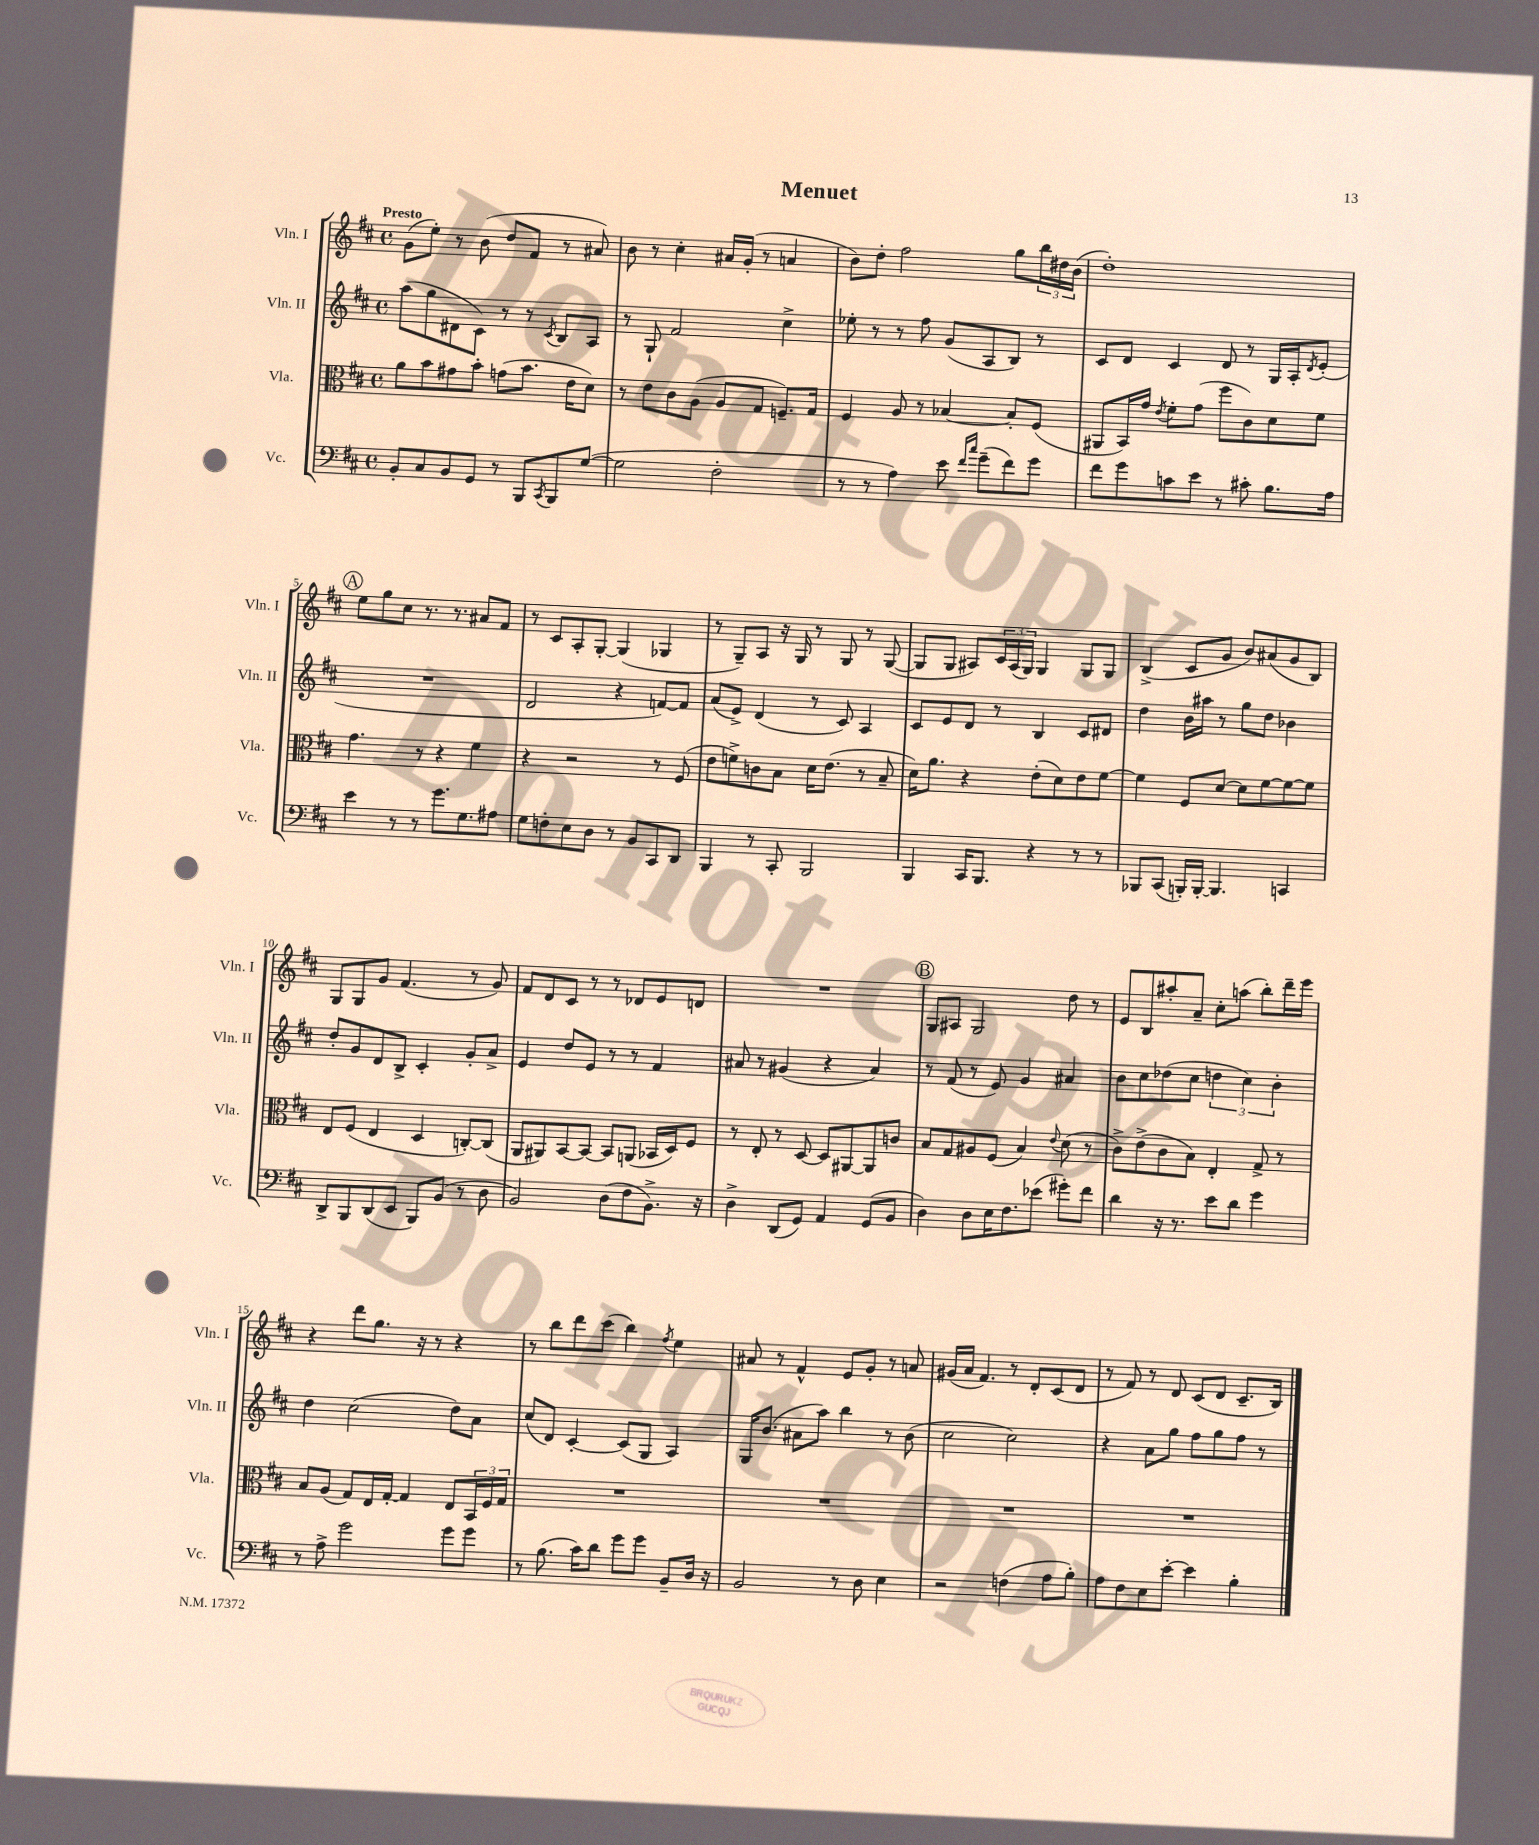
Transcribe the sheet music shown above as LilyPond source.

\header { title = "Menuet" }
<<
\new StaffGroup <<
\new Staff = "s0" \with { instrumentName = "Vln. I" shortInstrumentName = "Vln. I" } {
    \clef treble \key d \major \defaultTimeSignature \time 4/4 \tempo "Presto"
    g'8( e''8-.) r8 b'8( d''8 fis'8 r8 ais'8) |
    b'8 r8 cis''4-. ais'16 g'16-.( r8 a'4 |
    b'8) d''8-. fis''2 g''8 \tuplet 3/2 { b''16 dis''16 b'16( } |
    d''1-.) |
    \mark \markup { \circle "A" } e''8 g''8 cis''8 r8. r8. ais'8 fis'8 |
    r8 cis'8 a8-. g8~-. g4( ges4 |
    r8 g8--) a8 r16 g16 r8 g8 r8 g8~( |
    g8 g8 ais8) \tuplet 3/2 { cis'16 ais16( g16) } g4 g8 g8 |
    b4->( cis'8 g'8 b'8) ais'8( g'8 b8) |
    g8 g8 g'8 fis'4.( r8 g'8) |
    fis'8 d'8 cis'8 r8 r8 des'8 e'8 d'8 |
    R1 |
    \mark \markup { \circle "B" } g8 ais8 g2 d''8 r8 |
    e'8 b8 ais''8-. a'8-- cis''8-. a''8( b''8-.) d'''16-- e'''16 |
    r4 d'''8 g''8. r16 r8 r4 |
    r8 b''8 d'''8 cis'''8( b''4) \acciaccatura { fis''8 } e''4 |
    ais'8 r8 fis'4-^ e'8 g'8-. r8 a'8 |
    gis'16( a'16 fis'4.) r8 d'8-. cis'8( d'8 |
    r8 fis'8) r8 d'8 cis'8( d'8 cis'8.-- b16) \bar "|." |
}
\new Staff = "s1" \with { instrumentName = "Vln. II" shortInstrumentName = "Vln. II" } {
    \clef treble \key d \major \defaultTimeSignature \time 4/4
    a''8( g''8 dis'8 cis'8) r8 r8 \acciaccatura { cis'8 } b8 a8 |
    r8 g8-! fis'2 cis''4-> |
    ees''8-. r8 r8 fis''8 g'8( a8 b8) r8 |
    cis'8 d'8 cis'4 d'8 r8 g16 a16-. \acciaccatura { d'8 } e'8-.( |
    \mark \markup { \circle "A" } R1 |
    d'2 r4 f'8~) f'8 |
    a'8( e'8->) d'4( r8 cis'8) a4 |
    cis'8 e'8 d'8 r8 b4 cis'8 dis'8 |
    d''4 b'16 ais''16 r8 g''8 d''8 bes'4 |
    d''8-. g'8 d'8 b8-> cis'4-. g'8-. a'8-> |
    e'4 d''8 e'8 r8 r8 fis'4 |
    ais'8 r8 gis'4( r4 ais'4) |
    \mark \markup { \circle "B" } r8 fis'8( r8 e'8) g'4 ais'4 |
    b'8 cis''8 des''8( cis''8 \tuplet 3/2 { d''4 cis''4) b'4-. } |
    d''4 cis''2( d''8) a'8 |
    cis''8( d'8) cis'4~-. cis'8( g8 a4) |
    g16 b'8.( ais'8 a''8) b''4 r8 b'8( |
    cis''2 cis''2) |
    r4 a'8 g''8 fis''8 g''8 fis''8 r8 \bar "|." |
}
\new Staff = "s2" \with { instrumentName = "Vla." shortInstrumentName = "Vla." } {
    \clef alto \key d \major \defaultTimeSignature \time 4/4
    a'8 b'8 gis'8 b'8-. g'8( b'8. e'16 d'8) |
    r8 e'8 cis'8 a8( a8 g8 f8.--) g16 |
    fis4 a8 r8 bes4~ bes8-. fis8( |
    ais,8 b,16) g'16 \acciaccatura { e'8 } fis'8-. g'8( fis''8 cis'8) d'8 fis'8 |
    \mark \markup { \circle "A" } g'4. r8 r4 fis'4 |
    r4 r2 r8 fis8( |
    e'8 f'8->) c'8 b8 d'16 e'8.( r8 b8-- |
    d'16) a'8. r4 e'8-.( d'8) e'8 fis'8~ |
    fis'4 fis8 d'8~ d'8 fis'8~ fis'8~ fis'8 |
    e8 fis8( e4 d4 c8~-.) c8( |
    a,8 ais,8) b,8~ b,8~ b,8 a,8( bes,16 d16) fis8 |
    r8 e8-. r8 d8~ d8 ais,8~ ais,8 c'8 |
    \mark \markup { \circle "B" } b8 g8 ais8 fis8( b4) \appoggiatura { e'8 } d'8( r8 |
    cis'8->) e'8->( cis'8 b8) e4-. g8-> r8 |
    b8 a8( g8) e16 g16~-. g4 e8 \tuplet 3/2 { b,16 fis16 g16 } |
    R1 |
    R1 |
    R1 |
    R1 \bar "|." |
}
\new Staff = "s3" \with { instrumentName = "Vc." shortInstrumentName = "Vc." } {
    \clef bass \key d \major \defaultTimeSignature \time 4/4
    b,8-. cis8 b,8 g,8 r8 b,,8 \acciaccatura { cis,8 } b,,8 g8~( |
    g2 fis2-. |
    r8 r8 a4) e'8 \grace { fis'16 cis''16 } g'8--( fis'8) g'8 |
    fis'8 g'8 c'8 e'8 r8 cis'8-. b8. a16 |
    \mark \markup { \circle "A" } e'4 r8 r8 g'8. g8. ais8 |
    g8 f8-. e8 d8 r8 b,8 cis,8 d,8 |
    b,,4 r8 cis,8-. b,,2 |
    b,,4 cis,16 b,,8. r4 r8 r8 |
    bes,,8 cis,8( b,,16-.) b,,16~-. b,,4. c,4 |
    d,8-> b,,8 d,8( e,8 b,,8) b,8( r8 d8 |
    b,2) d8( fis8 b,8.->) r16 |
    d4-> d,8( g,8) a,4 g,8( b,8 |
    \mark \markup { \circle "B" } d4) d8 e16 fis8. ees'8( gis'8-.) fis'8 |
    d'4 r16 r8. e'8 d'8 g'4 |
    r8 a8-> g'2 g'8 g'8 |
    r8 b8.( cis'16) d'8 g'8 g'8 b,8-- d16 r16 |
    b,2 r8 d8 e4 |
    r2 f4( a8 b8-.) |
    a8 fis8 e8 e'8~-. e'4 b4-. \bar "|." |
}
>>
>>
